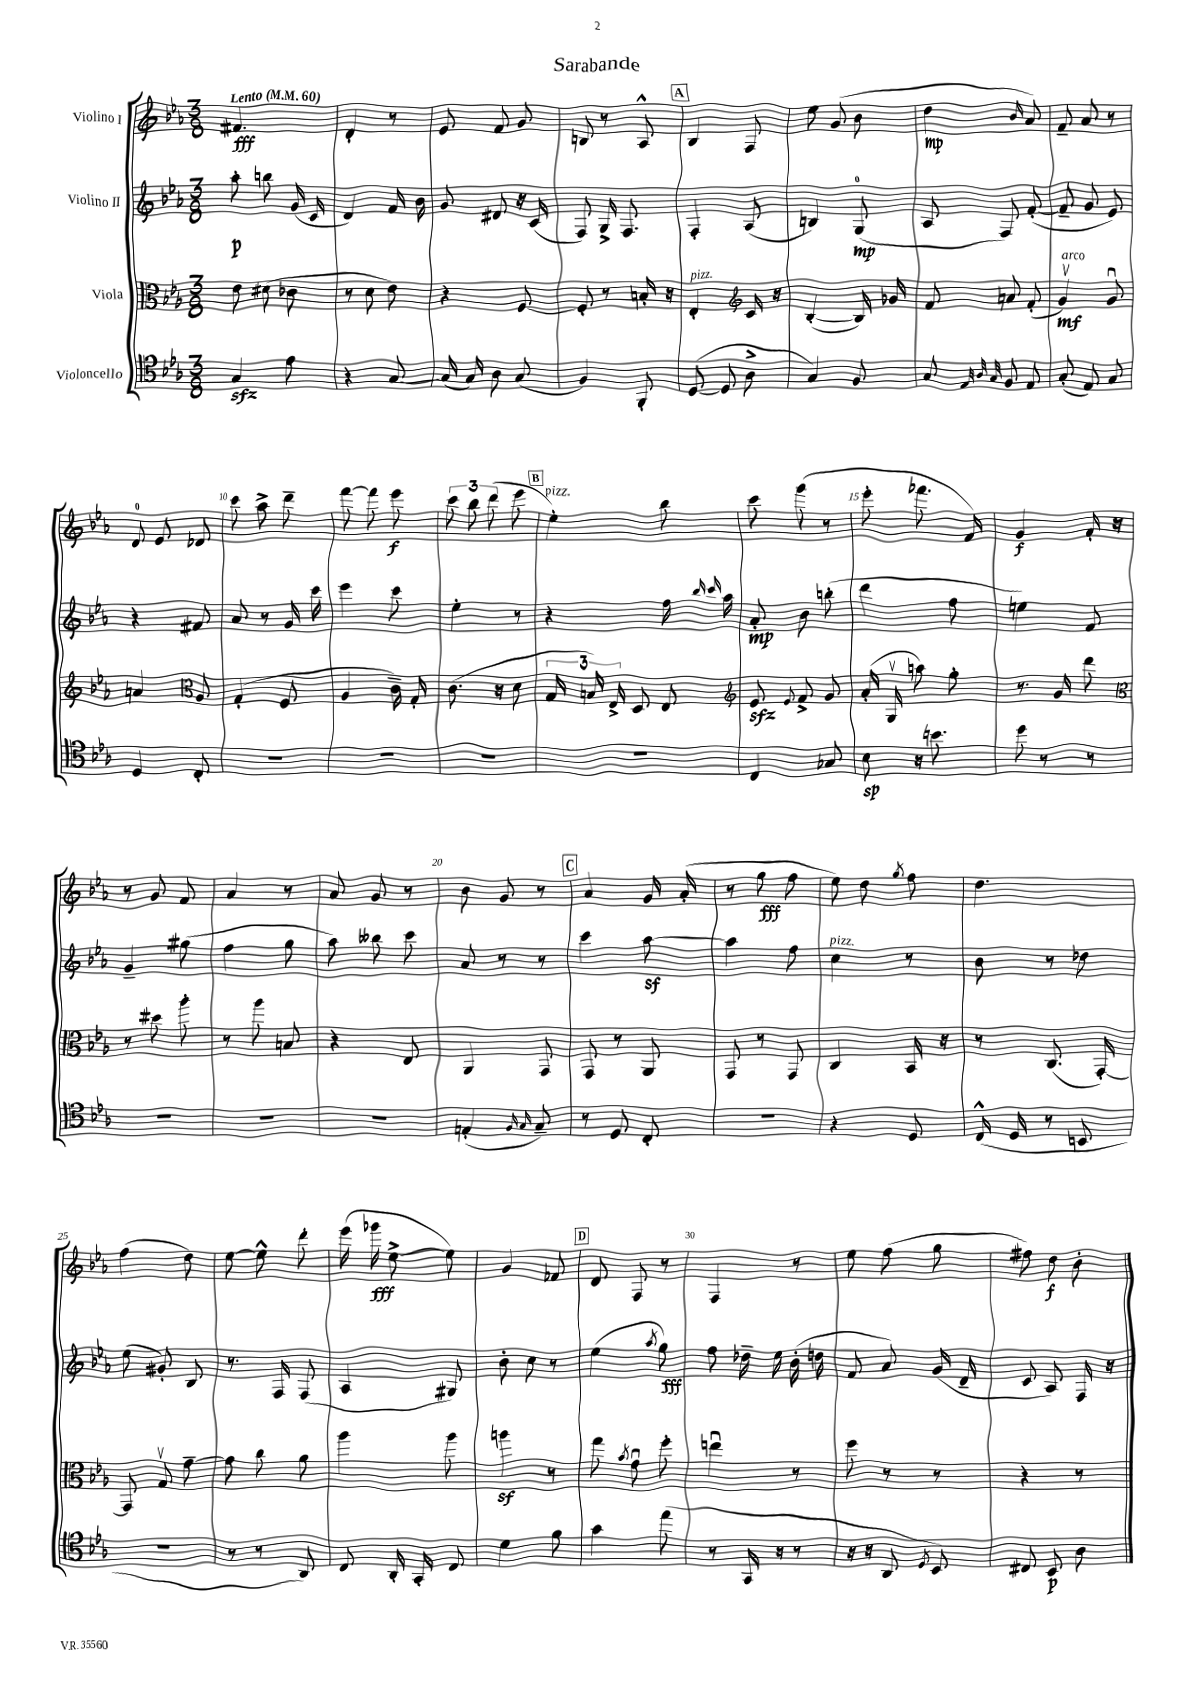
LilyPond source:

\header { title = "Sarabande" }
<<
\new StaffGroup <<
\new Staff = "s0" \with { instrumentName = "Violino I" } {
    \clef treble \key ees \major \numericTimeSignature \time 3/8 \tempo "Lento" 4 = 60
    \autoBeamOff fis'4.\fff |
    d'4-. r8 |
    ees'8 f'8 g'8 |
    b8 r8 aes8-^ |
    \mark \markup { \box "A" } bes4 f8 |
    ees''8 g'8( bes'8 |
    d''4\mp \grace { bes'16 } aes'8) |
    f'8-- aes'8 r8 |
    d'8-0 ees'8 des'8 |
    c'''8 aes''8-> d'''8-- |
    f'''8~ f'''8 ees'''8\f |
    \tuplet 3/2 { c'''8 bes''8 d'''8( } ees'''8 |
    \mark \markup { \box "B" } ees''4-.^\markup { \italic "pizz." }) bes''8 |
    c'''8 g'''8( r8 |
    ees'''8-. fes'''8. f'16) |
    g'4\f f'16-. r16 |
    r8 g'8 f'8 |
    aes'4 r8 |
    aes'8 g'8 r8 |
    bes'8 g'8 r8 |
    \mark \markup { \box "C" } aes'4 g'16 aes'16-.( |
    r8 g''8\fff f''8 |
    ees''8) d''8 \acciaccatura { g''8 } f''8 |
    d''4. |
    f''4( d''8) |
    ees''8~ ees''8-^ d'''8-. |
    ees'''16( ges'''16\fff ees''8~-> ees''8) |
    g'4 fes'8 |
    \mark \markup { \box "D" } d'8 f8 r8 |
    f4 r8 |
    ees''8 f''8( g''8 |
    fis''8) d''8\f bes'8-. \bar "|." |
}
\new Staff = "s1" \with { instrumentName = "Violino II" } {
    \clef treble \key ees \major \numericTimeSignature \time 3/8
    \autoBeamOff aes''8-.\p b''8 g'16( c'16 |
    d'4) f'16 bes'16 |
    g'8 dis'8 r16 c'16( |
    f8) g16-> f8. |
    \mark \markup { \box "A" } f4-. aes8( |
    b4) g8-0\mp( |
    aes8 f8) f'8~-.( |
    f'8-- g'8 ees'8) |
    r4 fis'8 |
    aes'8 r8 g'16 c'''16 |
    ees'''4 c'''8 |
    ees''4-. r8 |
    \mark \markup { \box "B" } r4 f''16 \grace { bes''16 c'''16 } aes''16 |
    aes'8-.\mp bes'8 b''8-.( |
    d'''4 f''8 |
    e''4) f'8 |
    g'4-- gis''8( |
    f''4 g''8 |
    aes''8) beses''8 c'''8 |
    aes'8 r8 r8 |
    \mark \markup { \box "C" } c'''4 aes''8~\sf |
    aes''4 f''8 |
    c''4^\markup { \italic "pizz." } r8 |
    bes'8 r8 des''8 |
    ees''8( gis'8-.) bes8 |
    r8. f16 f8( |
    aes4 gis8) |
    bes'8-. c''8 r8 |
    \mark \markup { \box "D" } ees''4( \acciaccatura { aes''8 } g''8\fff) |
    f''8 des''16-- ees''16 bes'16-.( d''16 |
    f'8 aes'8) g'16( d'16-- |
    c'8 aes8) f16 r16 \bar "|." |
}
\new Staff = "s2" \with { instrumentName = "Viola" } {
    \clef alto \key ees \major \numericTimeSignature \time 3/8
    \autoBeamOff ees'8 dis'8( ces'8 |
    r8 d'8 ees'8) |
    r4 f8~ |
    f8-. r8 b16-. r16 |
    \mark \markup { \box "A" } ees4-.^\markup { \italic "pizz." } \clef treble c'16 r16 |
    bes4~-.( bes16) ges'16 |
    f'8 a'8 f'8-.( |
    g'4\upbow\mf^\markup { \italic "arco" }) g'8\downbow |
    a'4 \clef alto aes8 |
    g4-.( f8 |
    aes4 c'16--) g16-. |
    c'8.( r16 d'8 |
    \mark \markup { \box "B" } \tuplet 3/2 { g16 b16) ees16-> } d8 ees8 |
    \clef treble ees'8\sfz \appoggiatura { ees'8 } f'8-> g'8 |
    aes'16-.( g16\upbow a''8) g''8-. |
    r8. g'16 d'''8 |
    \clef alto r8 dis''8 aes''8-. |
    r8 aes''8 b8 |
    r4 ees8 |
    aes,4 g,8 |
    \mark \markup { \box "C" } g,8 r8 aes,8 |
    g,8 r8 g,8 |
    c4 bes,16 r16 |
    r8 c8.( g,16~-.) |
    g,8 g8\upbow g'8~-- |
    g'8 c''8 aes'8 |
    aes''4 aes''8 |
    a''4\sf r8 |
    \mark \markup { \box "D" } g''8 \acciaccatura { bes'8 } g'8\downbow f''8-. |
    e''4\downbow r8 |
    f''8 r8 r8 |
    r4 r8 \bar "|." |
}
\new Staff = "s3" \with { instrumentName = "Violoncello" } {
    \clef tenor \key ees \major \numericTimeSignature \time 3/8
    \autoBeamOff g4\sfz ees'8 |
    r4 g8~ |
    g16( g16) aes8 g8( |
    f4) f,8-. |
    \mark \markup { \box "A" } d8~( d8 aes8-> |
    g4) f8 |
    g8 \grace { ees32 aes32 g32 } f8 ees8 |
    g8-.( ees8) g8 |
    d4 c8-. |
    R4. |
    R4. |
    R4. |
    \mark \markup { \box "B" } R4. |
    c4 ges8 |
    bes8\sp r16 b'8. |
    d''8 r8 r8 |
    R4. |
    R4. |
    R4. |
    e4-.( \grace { f16 g16 } g8--) |
    \mark \markup { \box "C" } r8 d8 c8-. |
    R4. |
    r4 d8 |
    c16-^( d16 r8 b,8 |
    R4. |
    r8 r8 aes,8) |
    c8 aes,16-. g,16-. c8 |
    d'4 f'8 |
    \mark \markup { \box "D" } g'4 ees''8( |
    r8 g,16 r16 r8 |
    r16 r16 aes,8 \acciaccatura { d8 } bes,8) |
    cis8 bes,8\p aes8 \bar "|." |
}
>>
>>
\layout { \context { \Score \override BarNumber.break-visibility = ##(#f #t #t) barNumberVisibility = #(every-nth-bar-number-visible 5) } }
